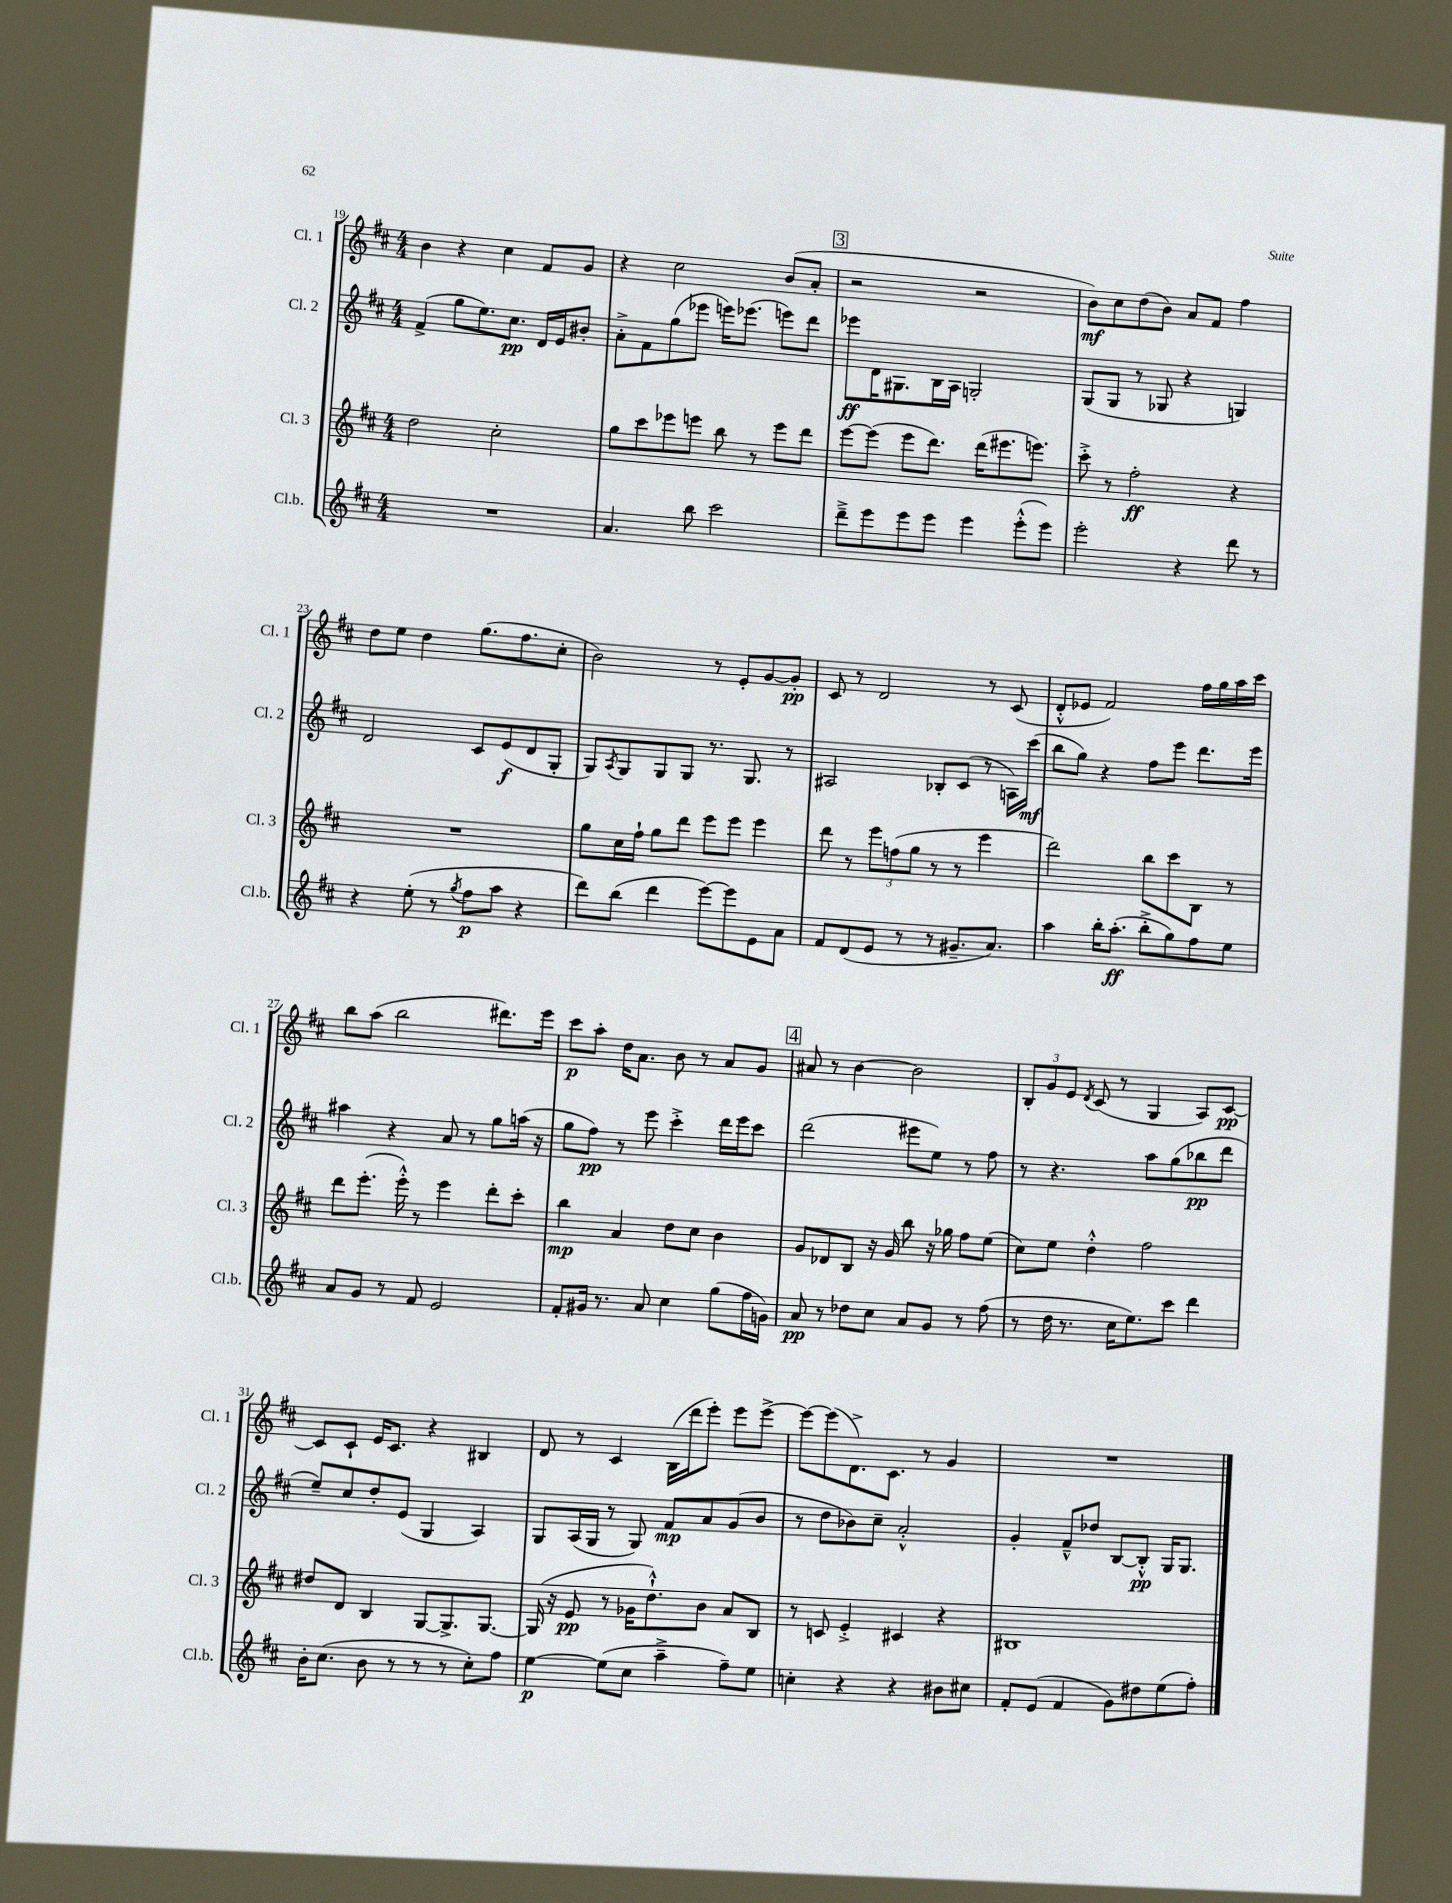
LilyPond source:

<<
\new StaffGroup <<
\new Staff = "s0" \with { instrumentName = "Cl. 1" shortInstrumentName = "Cl. 1" } {
    \clef treble \key d \major \numericTimeSignature \time 4/4
    b'4 r4 cis''4 fis'8 g'8 |
    r4 cis''2 b'8( a'8-. |
    \mark \markup { \box "3" } r2 r2 |
    b'8\mf) cis''8 d''8( b'8) a'8 fis'8 fis''4 |
    d''8 e''8 d''4 g''8.( fis''8. cis''8-. |
    b'2) r8 e'8-. g'8~ g'8-.\pp |
    cis'8 r8 d'2 r8 cis'8( |
    d'8-.-^ ees'8 fis'2) fis''16 g''16 a''16 cis'''16 |
    b''8 a''8( b''2 dis'''8.) e'''16 |
    cis'''8\p a''8-. d''16 a'8. b'8 r8 a'8 g'8 |
    \mark \markup { \box "4" } ais'8 r8 b'4~ b'2 |
    \tuplet 3/2 { b8-. g'8 e'8 } \acciaccatura { d'8 } cis'8( r8 g4 a8) cis'8~\pp |
    cis'8 cis'8-! e'16 cis'8. r4 bis4 |
    d'8 r8 cis'4 b16( d'''16 e'''8-.) e'''8 e'''8~-> |
    e'''8~ e'''8( d'8.->) cis'8. r8 g'4 |
    R1 \bar "|." |
}
\new Staff = "s1" \with { instrumentName = "Cl. 2" shortInstrumentName = "Cl. 2" } {
    \clef treble \key d \major \numericTimeSignature \time 4/4
    fis'4->( g''8 e''8.) cis''8.\pp d'16 e'16 bis'8-. |
    a'8-.-> fis'8 g''8( ees'''8 e'''16) ees'''8.( e'''8) d'''8 |
    \mark \markup { \box "3" } ees'''8\ff d'16 gis8. b16 a16 g2-. |
    g8( g8 r8 ges8 r4 g4) |
    d'2 cis'8 e'8\f( d'8 g8-. |
    g8) \acciaccatura { a8 } g8 g8 g8 r8. g8. r8 |
    ais2 bes8-. cis'8( r8 a16) cis'''16\mf( |
    b''8 g''8) r4 fis''8 e'''8 d'''8. e'''16 |
    ais''4 r4 a'8 r8 g''8 a''16( r16 |
    g''8 fis''8\pp) r8 e'''8 cis'''4-.-> d'''16 e'''16 cis'''8 |
    \mark \markup { \box "4" } d'''2( eis'''8 e''8) r8 fis''8 |
    r8 r4. a''8 g''8( bes''8\pp d'''8 |
    e''8--) cis''8 d''8-. e'8( g4 a4) |
    g8 a16( g16 r8 g8) fis'8\mp a'8 g'8( b'8 |
    r8 d''8 bes'8) cis''8-- a'2-.-^ |
    g'4-. fis'8---^ des''8 b8~ b8-.-^\pp g16 g8. \bar "|." |
}
\new Staff = "s2" \with { instrumentName = "Cl. 3" shortInstrumentName = "Cl. 3" } {
    \clef treble \key d \major \numericTimeSignature \time 4/4
    d''2 cis''2-. |
    g''8 cis'''8 ees'''8 e'''8 b''8 r8 e'''8 d'''8 |
    \mark \markup { \box "3" } e'''8~ e'''8( e'''8 d'''8.) d'''16( eis'''8. e'''8.) |
    cis'''8-.-> r8 fis''2-.\ff r4 |
    R1 |
    g''8 cis''16 fis''16-! g''8 d'''8 e'''8 e'''8 e'''4 |
    d'''8 r8 \tuplet 3/2 { e'''8 f''8( g''8 } r8 r8 e'''4 |
    d'''2) b''8 cis'''8 b8 r8 |
    d'''8 e'''8.-.( e'''16-.-^) r8 e'''4 d'''8-. cis'''8-. |
    b''4\mp a'4 d''8 cis''8 b'4 |
    \mark \markup { \box "4" } g'8 des'8 b8 r16 g'16 b''8 r16 ges''16 fis''8 e''8( |
    cis''8) e''8 d''4-.-^ fis''2 |
    dis''8 d'8 b4 g8~ g8.-> g8.~ |
    g16( r16 e'8\pp r8 ges'16 d''8.-!-^) b'8 a'8 b8 |
    r8 c'8 e'4-.-> cis'4 r4 |
    bis1 \bar "|." |
}
\new Staff = "s3" \with { instrumentName = "Cl.b." shortInstrumentName = "Cl.b." } {
    \clef treble \key d \major \numericTimeSignature \time 4/4
    R1 |
    a'4. b''8 cis'''2 |
    \mark \markup { \box "3" } d'''8---> e'''8 e'''8 e'''8 e'''4 e'''8-.-^( e'''8) |
    e'''2-. r4 d'''8 r8 |
    r4 e''8-.( r8 \acciaccatura { g''8 } fis''8\p a''8 r4 |
    d'''8) b''8( d'''4 e'''8~) e'''8 e'8 a'8 |
    fis'8 d'8( e'8 r8 r8 gis'8.-- a'8.) |
    a''4 b''16-. a''8.-.\ff( b''8-.-> g''8) fis''8 e''8 |
    a'8 g'8 r8 fis'8 e'2 |
    fis'8-. gis'16 r8. a'8 cis''4 g''8( fis''16 g'16) |
    \mark \markup { \box "4" } a'8\pp r8 des''8 cis''8 a'8 g'8 r8 fis''8( |
    r8 d''16 r8. cis''16 e''8.) cis'''8 d'''4 |
    b'16-. cis''8.( b'8 r8 r8 r8 cis''8-.) fis''8 |
    e''4~\p e''8( cis''8 a''4---> fis''8--) e''8 |
    c''4-. r4 r4 bis'8 cis''8 |
    fis'8-. e'8( fis'4 g'8) dis''8 e''8( fis''8-.) \bar "|." |
}
>>
>>
\layout { \context { \Score currentBarNumber = #19 } }
